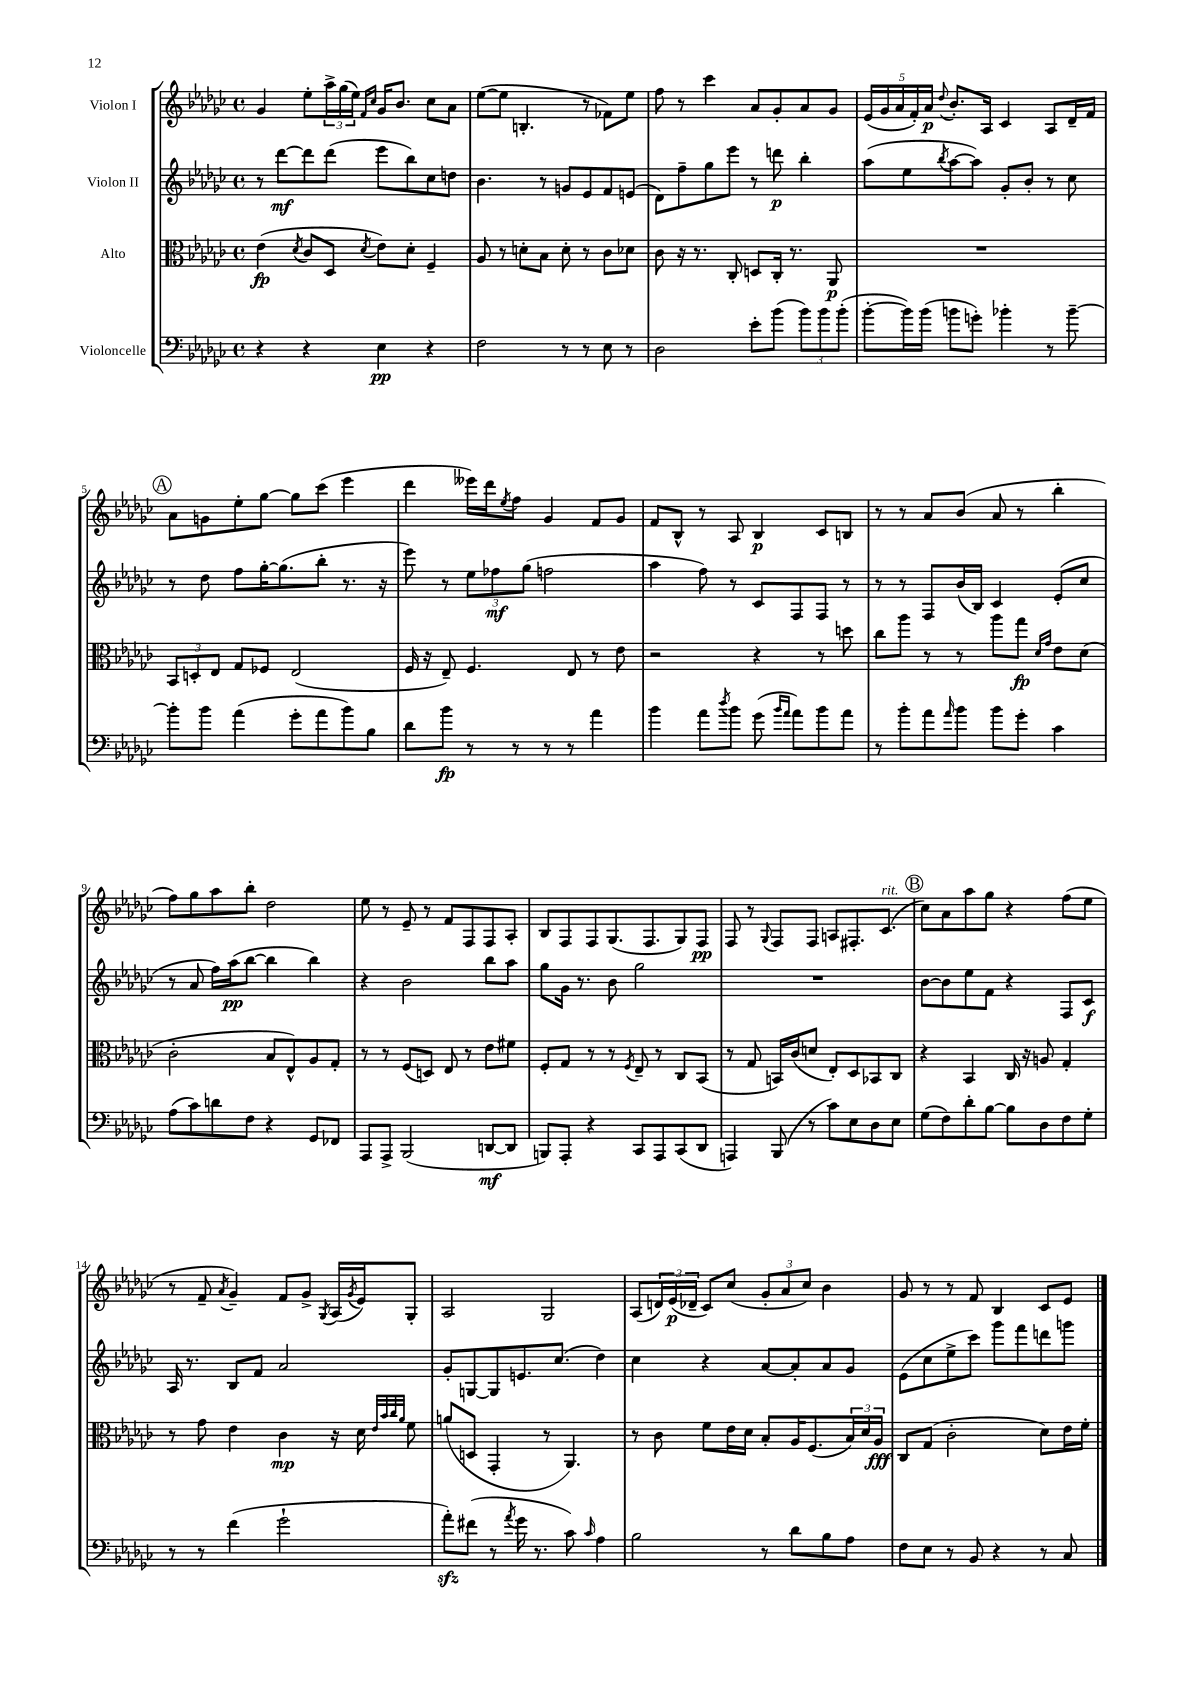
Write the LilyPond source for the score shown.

<<
\new StaffGroup <<
\new Staff = "s0" \with { instrumentName = "Violon I" } {
    \clef treble \key ges \major \defaultTimeSignature \time 4/4
    ges'4 ees''8-. \tuplet 3/2 { aes''16-> ges''16( ees''16) } \grace { f'16 ces''16 } ges'16 bes'8. ces''8 aes'8 |
    ees''8~( ees''8 b4.-. r8 fes'8) ees''8 |
    f''8 r8 ces'''4 aes'8 ges'8-. aes'8 ges'8 |
    \tuplet 5/4 { ees'16( ges'16 aes'16 f'16-.) aes'16\p } \appoggiatura { des''8 } bes'8.-. aes16 ces'4 aes8 des'16-- f'16 |
    \mark \markup { \circle "A" } aes'8 g'8 ees''8-. ges''8~ ges''8 ces'''8( ees'''4 |
    des'''4 eeses'''16) des'''16 \acciaccatura { ees''8 } f''8 ges'4 f'8 ges'8 |
    f'8 bes8-^ r8 aes8 bes4\p ces'8 b8 |
    r8 r8 aes'8 bes'8( aes'8 r8 bes''4-. |
    f''8) ges''8 aes''8 bes''8-. des''2 |
    ees''8 r8 ees'8-- r8 f'8 f8 f8 aes8-. |
    bes8 f8 f8 ges8.( f8. ges8) f8\pp |
    f8 r8 \appoggiatura { ges8 } f8 f8 a8 fis8.-. ces'8.^\markup { \italic "rit." }( |
    \mark \markup { \circle "B" } ces''8) aes'8 aes''8 ges''8 r4 f''8( ees''8 |
    r8 f'8-- \acciaccatura { aes'8 } ges'4--) f'8 ges'8-> \acciaccatura { ges8 } aes16( \acciaccatura { ges'8 } ees'16) ges8-. |
    aes2 ges2 |
    aes8( \tuplet 3/2 { d'16) ees'16\p( des'16-- } ces'8) ces''8( \tuplet 3/2 { ges'8-. aes'8 ces''8) } bes'4 |
    ges'8 r8 r8 f'8 bes4 ces'8 ees'8 \bar "|." |
}
\new Staff = "s1" \with { instrumentName = "Violon II" } {
    \clef treble \key ges \major \defaultTimeSignature \time 4/4
    r8 des'''8~\mf des'''8 des'''8( ees'''8 bes''8) ces''8 d''8 |
    bes'4. r8 g'8 ees'8 f'8 e'8( |
    des'8) f''8-- ges''8 ees'''8 r8 d'''8\p bes''4-. |
    aes''8( ees''8 \acciaccatura { bes''8 } aes''8~ aes''8) ges'8-. bes'8-. r8 ces''8 |
    \mark \markup { \circle "A" } r8 des''8 f''8 ges''16~-. ges''8.( bes''8-. r8. r16 |
    ees'''8) r8 \tuplet 3/2 { ees''8 fes''8\mf ges''8( } f''2 |
    aes''4 f''8) r8 ces'8 f8 f8 r8 |
    r8 r8 f8 bes'16( bes16) ces'4 ees'8-.( ces''8 |
    r8 aes'8 f''16) aes''16\pp( bes''8~ bes''4 bes''4) |
    r4 bes'2 bes''8 aes''8 |
    ges''8 ges'16 r8. bes'8 ges''2 |
    R1 |
    \mark \markup { \circle "B" } bes'8~ bes'8 ees''8 f'8 r4 f8 ces'8\f |
    aes16 r8. bes8 f'8 aes'2 |
    ges'8-. g8~ g8 e'8. ces''8.( des''4) |
    ces''4 r4 aes'8~ aes'8-. aes'8 ges'8 |
    ees'8( ces''8 ees''8-> ces'''8) ges'''8 f'''8 d'''8 g'''8 \bar "|." |
}
\new Staff = "s2" \with { instrumentName = "Alto" } {
    \clef alto \key ges \major \defaultTimeSignature \time 4/4
    ees'4\fp( \acciaccatura { des'8 } ces'8 des8 \acciaccatura { des'8 } ees'8) des'8-. f4-- |
    aes8 r8 d'8-. bes8 d'8-. r8 ces'8 des'8 |
    ces'8 r16 r8. ces8-. d8 ces16-. r8. aes,8\p |
    R1 |
    \mark \markup { \circle "A" } \tuplet 3/2 { bes,8 d8-. ees8 } ges8 fes8 ees2( |
    f16 r16 ees8--) f4. ees8 r8 ees'8 |
    r2 r4 r8 d''8 |
    ces''8 aes''8 r8 r8 aes''8 ges''8\fp \grace { des'16 ges'16 } ees'8 des'8( |
    ces'2-. bes8 ees8-^) aes8 ges8-. |
    r8 r8 f8( d8) ees8 r8 ees'8 fis'8 |
    f8-. ges8 r8 r8 \acciaccatura { f8 } ees8-- r8 ces8 bes,8( |
    r8 ges8 b,16) ces'16( d'8 ees8-.) des8 bes,8 ces8 |
    \mark \markup { \circle "B" } r4 bes,4 ces16 r16 a8 ges4-. |
    r8 ges'8 ees'4 ces'4\mp r16 des'16 \grace { ees'32 bes'32 ces''32 aes'32 } f'8 |
    a'8( d8 ges,4-. r8 aes,4.) |
    r8 ces'8 f'8 ees'16 des'16 bes8-. aes16 f8.( \tuplet 3/2 { bes16) des'16 aes16\fff } |
    ces8 ges8( ces'2-. des'8) ees'16 f'16-. \bar "|." |
}
\new Staff = "s3" \with { instrumentName = "Violoncelle" } {
    \clef bass \key ges \major \defaultTimeSignature \time 4/4
    r4 r4 ees4\pp r4 |
    f2 r8 r8 ees8 r8 |
    des2 ees'8-. bes'8( \tuplet 3/2 { bes'8) bes'8 bes'8-.( } |
    bes'8~-. bes'16) bes'16( b'8 g'8-.) bes'4-. r8 bes'8~-- |
    \mark \markup { \circle "A" } bes'8-. bes'8 aes'4( ges'8-. aes'8 bes'8) bes8 |
    des'8 bes'8\fp r8 r8 r8 r8 aes'4 |
    bes'4 aes'8 \acciaccatura { des''8 } bes'8 ges'8( \grace { bes'16 aes'16 } aes'8) bes'8 aes'8 |
    r8 bes'8-. aes'8 \grace { aes'16 } bes'8 bes'8 ges'8-. ces'4 |
    aes8( ces'8) d'8 f8 r4 ges,8 fes,8 |
    aes,,8 aes,,8-> bes,,2( d,8~\mf d,8 |
    b,,8) aes,,8-. r4 ces,8 aes,,8 ces,8( des,8 |
    a,,4) bes,,8( r8 ces'8) ees8 des8 ees8 |
    \mark \markup { \circle "B" } ges8( f8) des'8-. bes8~ bes8 des8 f8 ges8-. |
    r8 r8 f'4( ges'2-! |
    aes'8-.\sfz) fis'8( r8 \acciaccatura { aes'8 } ges'16 r8. ces'8) \grace { ces'16 } aes4 |
    bes2 r8 des'8 bes8 aes8 |
    f8 ees8 r8 bes,8 r4 r8 ces8 \bar "|." |
}
>>
>>
